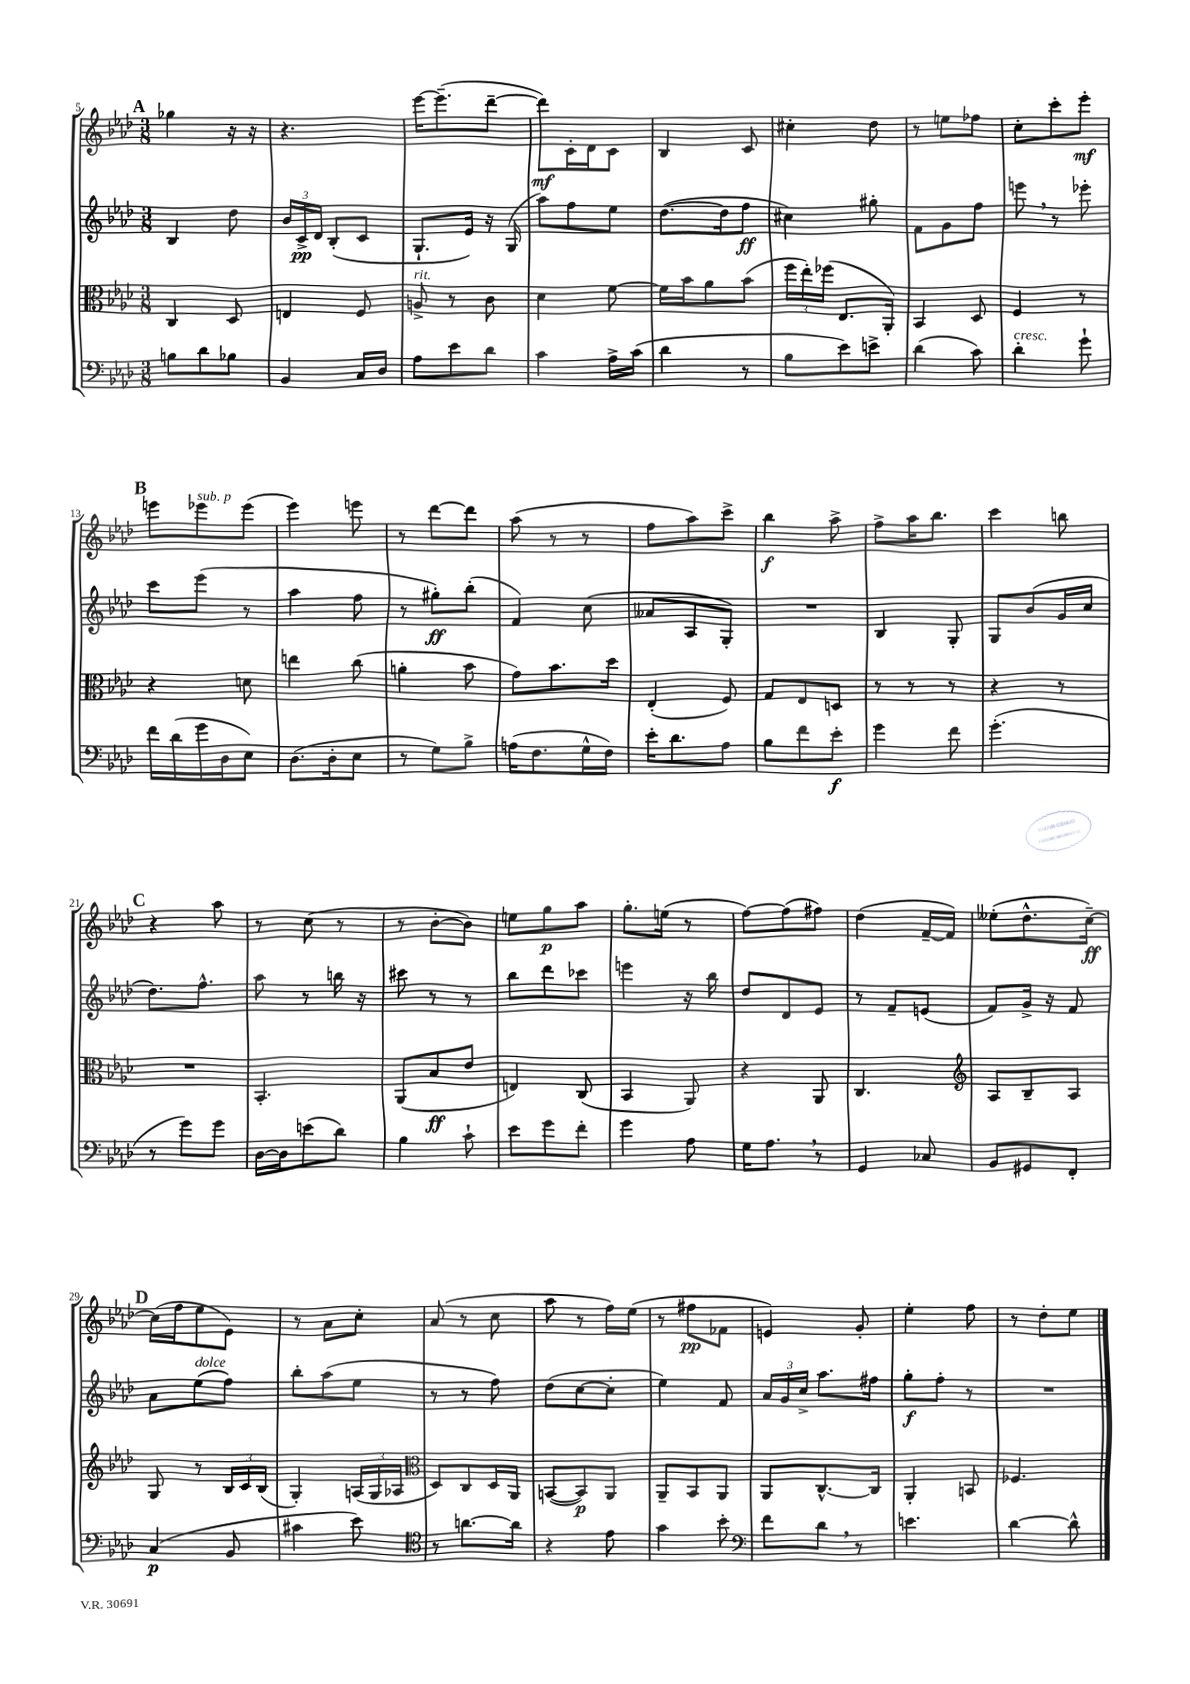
<<
\new StaffGroup <<
\new Staff = "s0" {
    \clef treble \key aes \major \numericTimeSignature \time 3/8
    \autoBeamOff \mark \markup { \bold "A" } ges''4 r16 r16 |
    r4. |
    ees'''16[~ ees'''8.--( des'''8]~-- |
    des'''8[\mf) c'16-. des'16 c'8] |
    bes4 c'8 |
    cis''4-. des''8 |
    r8 e''8[ fes''8] |
    c''8[-. c'''8-. ees'''8]-.\mf |
    \mark \markup { \bold "B" } e'''8[ ees'''8^\markup { \italic "sub. p" } ees'''8]( |
    ees'''4) e'''8 |
    r8 des'''8[~ des'''8] |
    aes''8( r8 r8 |
    f''8[ aes''8) c'''8]-> |
    bes''4\f aes''8-> |
    f''8[-> aes''16 bes''8.] |
    c'''4 b''8 |
    \mark \markup { \bold "C" } r4 aes''8 |
    r8 c''8( r8 |
    r8 bes'8[~-. bes'8]) |
    e''8[ g''8\p aes''8] |
    g''8.[-. e''16]( r8 |
    f''8[~) f''8( fis''8]) |
    des''4( f'16[~-- f'16]) |
    eeses''8[-.( des''8.-^ c''16]~--\ff) |
    \mark \markup { \bold "D" } c''16[( f''16 ees''8 ees'8]) |
    r8 aes'8[ c''8]-. |
    aes'8( r8 c''8 |
    aes''8 r8 f''16[) ees''16]( |
    r8 fis''8[\pp fes'8] |
    e'4) g'8-. |
    ees''4-. f''8 |
    r8 des''8[-. ees''8] \bar "|." |
}
\new Staff = "s1" {
    \clef treble \key aes \major \numericTimeSignature \time 3/8
    \autoBeamOff \mark \markup { \bold "A" } bes4 des''8 |
    \tuplet 3/2 { bes'16[ c'16->\pp des'16] } bes8[-.( c'8] |
    g8.[-! ees'16]) r16 g16( |
    aes''8[) f''8 ees''8] |
    des''8.[~( des''16 f''8]\ff |
    cis''4) gis''8-. |
    f'8[ g'8 f''8] |
    e'''8 \breathe r8 ees'''8-. |
    \mark \markup { \bold "B" } c'''8[ ees'''8]( r8 |
    aes''4 f''8 |
    r8 gis''8[-.\ff) bes''8]-.( |
    f'4) c''8( |
    aeses'8[ aes8 g8]-.) |
    R4. |
    bes4 g8-. |
    g8[ bes'8( g'16 c''16] |
    \mark \markup { \bold "C" } des''8.[) f''8.]-^ |
    aes''8 r8 b''16 r16 |
    cis'''8 r8 r8 |
    bes''8[ des'''8 ces'''8] |
    e'''4 r16 bes''16 |
    des''8[ des'8 ees'8] |
    r8 f'8[-- e'8]( |
    f'8[) g'16]-> r16 f'8 |
    \mark \markup { \bold "D" } aes'8[ ees''8^\markup { \italic "dolce" }( f''8]) |
    bes''8[-. aes''8( ees''8] |
    r8 r8 f''8) |
    des''8[( c''8~ c''8]-. |
    ees''4) f'8 |
    \tuplet 3/2 { aes'16[ g'16 c''16]-> } aes''8.[ fis''16] |
    g''8[-.\f f''8]-. r8 |
    R4. \bar "|." |
}
\new Staff = "s2" {
    \clef alto \key aes \major \numericTimeSignature \time 3/8
    \autoBeamOff \mark \markup { \bold "A" } c4 des8 |
    e4 f8 |
    a8->^\markup { \italic "rit." } r8 c'8 |
    des'4 f'8~ |
    f'16[ bes'16 aes'8 bes'8]( |
    \tuplet 3/2 { f''16[ ees''16-.) fes''16]( } ees8.[ aes,16]-.) |
    bes,4 des8 |
    f4 r8 |
    \mark \markup { \bold "B" } r4 d'8 |
    e''4 c''8( |
    a'4-. bes'8 |
    g'8[) bes'8. des''16] |
    ees4-.( f8) |
    g8[ ees8 d8] |
    r8 r8 r8 |
    r4 r8 |
    \mark \markup { \bold "C" } R4. |
    bes,4.-. |
    aes,8[( bes8\ff ees'8] |
    e4) c8( |
    bes,4 aes,8) |
    r4 aes,8 |
    c4. |
    \clef treble aes8[ bes8-- aes8] |
    \mark \markup { \bold "D" } g8 r8 \tuplet 3/2 { bes16[ c'16 bes16]( } |
    g4-.) \tuplet 3/2 { a16[( g16 aes16] } |
    \clef alto des8[) c8 des16 aes,16] |
    b,8[~( b,8\p) aes,8] |
    aes,8[-- bes,8 aes,8] |
    aes,8[ c8.~-^ c16] |
    aes,4-. b,8 |
    fes4. \bar "|." |
}
\new Staff = "s3" {
    \clef bass \key aes \major \numericTimeSignature \time 3/8
    \autoBeamOff \mark \markup { \bold "A" } b8[ des'8 bes8] |
    bes,4 c16[ des16] |
    aes8[ ees'8 des'8] |
    c'4 aes16[-> c'16]( |
    des'4 r8 |
    bes8[ ees'8) e'8]-> |
    des'4( c'8) |
    des'4-.^\markup { \italic "cresc." } g'8-! |
    \mark \markup { \bold "B" } f'16[ des'16( g'16 des16 ees8]) |
    des8.[( des16-. ees8] |
    r8 g8[) bes8]-> |
    a16[( f8. g16-^ f16]) |
    ees'16[-. des'8. aes8] |
    bes8[ f'8 ees'8]-.\f |
    g'4 f'8 |
    g'4.-.( |
    \mark \markup { \bold "C" } r8 g'8[) g'8] |
    des16[~ des16 e'8( des'8]) |
    bes4 c'8-! |
    ees'8[ g'8 f'8]-. |
    g'4 aes8 |
    g16[ aes8.] \breathe r8 |
    g,4 ces8 |
    bes,8[ gis,8 f,8]-. |
    \mark \markup { \bold "D" } c4\p( bes,8 |
    cis'4 ees'8) |
    \clef tenor r8 a'8.[~ a'16] |
    r4 ees'8 |
    g'4 bes'8-. |
    \clef bass f'8[ des'8] \breathe r8 |
    e'4. |
    des'4~ des'8-^ \bar "|." |
}
>>
>>
\layout { \context { \Score currentBarNumber = #5 } }
